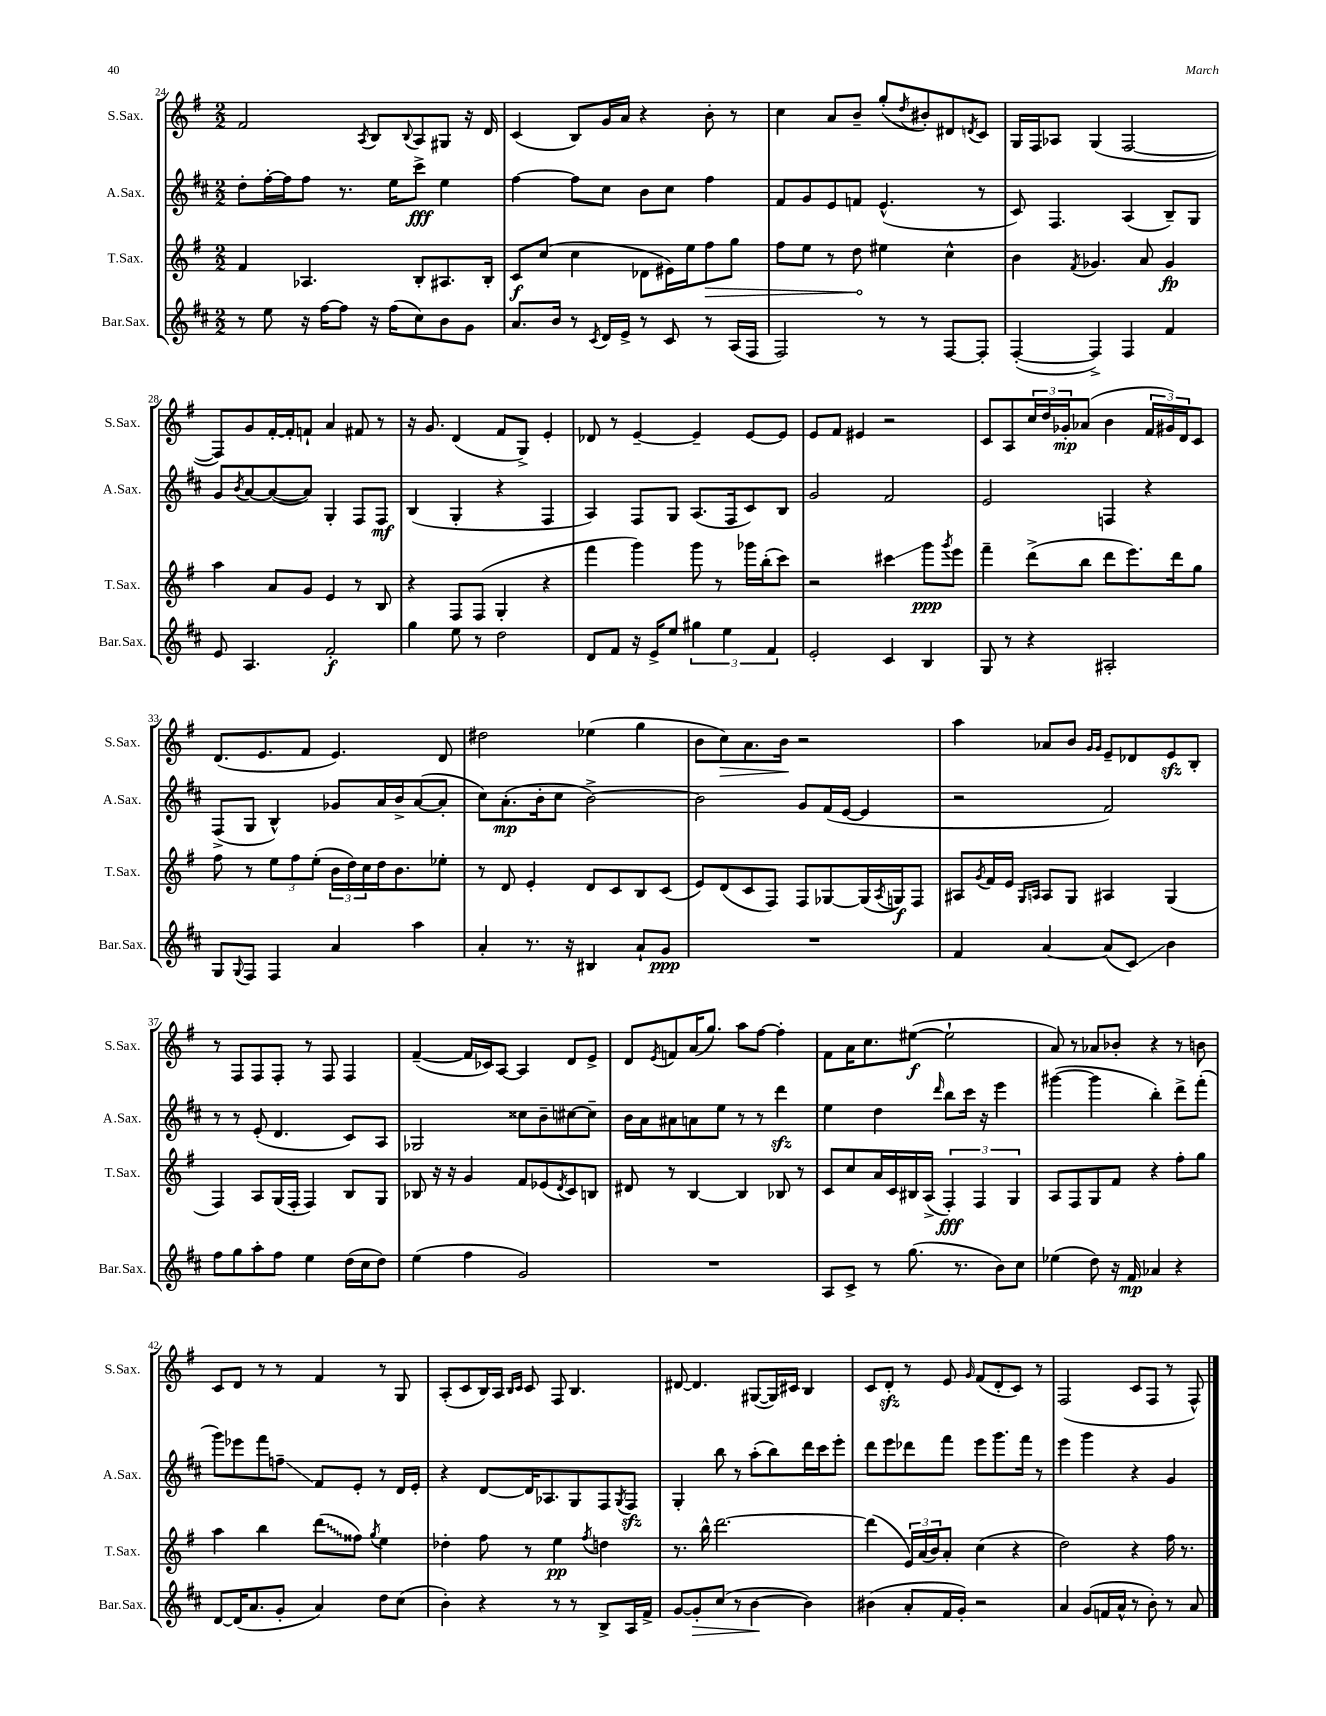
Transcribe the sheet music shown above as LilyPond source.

<<
\new StaffGroup <<
\new Staff = "s0" \with { instrumentName = "S.Sax." shortInstrumentName = "S.Sax." } {
    \clef treble \key g \major \numericTimeSignature \time 2/2
    fis'2 \acciaccatura { a8 } b8 \appoggiatura { b8 } a8 gis8 r16 d'16 |
    c'4( b8) g'16 a'16 r4 b'8-. r8 |
    c''4 a'8 b'8-- g''8-.( \acciaccatura { d''8 } bis'8-.) dis'8 \acciaccatura { d'8 } c'8 |
    g16 fis16 aes8 g4( fis2~ |
    fis8) g'8 fis'16~-. fis'16-. f'8-! a'4 fis'8 r8 |
    r16 g'8. d'4( fis'8 g8->) e'4-. |
    des'8 r8 e'4~-- e'4-- e'8~ e'8 |
    e'8 fis'8 eis'4 r2 |
    c'8 a8 \tuplet 3/2 { c''16 d''16 ges'16-.\mp } aes'8( b'4 \tuplet 3/2 { fis'16 gis'16) d'16 } c'8 |
    d'8.( e'8. fis'8 e'4.) d'8 |
    dis''2 ees''4( g''4 |
    b'8 c''8\>) a'8. b'16\! r2 |
    a''4 aes'8 b'8 \grace { g'16 g'16 } e'8-- des'8 e'8\sfz b8-. |
    r8 fis8 fis8 fis8-. r8 fis8 fis4 |
    fis'4~--( fis'16 ces'16) a8~ a4 d'8 e'8-> |
    d'8 \acciaccatura { e'8 } f'8 a'16( g''8.) a''8 fis''8~ fis''4-. |
    fis'8 a'16 c''8. eis''8~\f( eis''2-! |
    a'8) r8 aes'8 bes'8-. r4 r8 b'8 |
    c'8 d'8 r8 r8 fis'4 r8 g8 |
    a8-.( c'8 b16) a16 \grace { b16 c'16 } c'8 fis8 b4. |
    dis'8~ dis'4. gis8~( gis16) cis'16 b4 |
    c'8 d'8-.\sfz r8 e'8 \grace { g'16 } fis'8( d'8-. c'8) r8 |
    fis2( c'8 fis8 r8 fis8-^) \bar "|." |
}
\new Staff = "s1" \with { instrumentName = "A.Sax." shortInstrumentName = "A.Sax." } {
    \clef treble \key d \major \numericTimeSignature \time 2/2
    d''8-. fis''16~-. fis''16 fis''8 r8. e''16 cis'''8->\fff e''4 |
    fis''4~ fis''8 cis''8 b'8 cis''8 fis''4 |
    fis'8 g'8 e'8 f'8 e'4.-^( r8 |
    cis'8) fis4. a4( b8--) g8 |
    g'8 \acciaccatura { b'8 } a'8~ a'8~( a'8) g4-. fis8 fis8\mf |
    b4( g4-. r4 fis4 |
    a4) fis8 g8 a8.( fis16 cis'8) b8 |
    g'2 fis'2 |
    e'2 f4 r4 |
    fis8->( g8 b4-^) ges'8 a'16 b'16-> a'8~( a'8-. |
    cis''8) a'8.-.\mp( b'16-. cis''8 b'2~->) |
    b'2 g'8 fis'16( e'16~ e'4 |
    r2 fis'2) |
    r8 r8 e'8-.( d'4. cis'8) a8 |
    ges2 cisis''8 b'8-- cis''8~ cis''8-- |
    b'16 a'16 ais'8 a'8 e''8 r8 r8 d'''4\sfz |
    e''4 d''4 \grace { d'''16 } b''8 cis'''16 r16 e'''4 |
    gis'''4~( gis'''4 b''4-.) d'''8-> fis'''8-.( |
    g'''8) ees'''8 fis'''8 f''8--\glissando fis'8 e'8-. r8 d'16 e'16-. |
    r4 d'8~ d'16 aes8. g8 fis8 \acciaccatura { g8 } fis8\sfz |
    g4-. b''8 r8 a''8-.( b''8) d'''16 cis'''16 e'''8-. |
    d'''8 e'''8 des'''8 fis'''8 e'''8 g'''8. fis'''16 r8 |
    e'''4 g'''4 r4 g'4 \bar "|." |
}
\new Staff = "s2" \with { instrumentName = "T.Sax." shortInstrumentName = "T.Sax." } {
    \clef treble \key g \major \numericTimeSignature \time 2/2
    fis'4 aes4. b8-. ais8. b16-. |
    c'8\f c''8( c''4 des'8 eis'16) e''16 \once \override Hairpin.circled-tip = ##t fis''8\> g''8 |
    fis''8 e''8 r8 d''8\! eis''4 c''4-^ |
    b'4 \acciaccatura { fis'8 } ges'4. a'8 ges'4\fp |
    a''4 a'8 g'8 e'4 r8 b8 |
    r4 fis8 fis8( g4-. r4 |
    fis'''4 g'''4) g'''8 r8 ges'''16 b''16-.( c'''8) |
    r2 cis'''4\glissando g'''8\ppp \acciaccatura { g'''8 } e'''8 |
    fis'''4-- d'''8->( b''8 d'''8 e'''8.) d'''16 g''8 |
    fis''8 r8 \tuplet 3/2 { e''8 fis''8 e''8-.( } \tuplet 3/2 { b'16 d''16) c''16 } d''16 b'8. ees''8-. |
    r8 d'8 e'4-. d'8 c'8 b8 c'8( |
    e'8) d'8( c'8 fis8) fis8 ges8~ ges16( \acciaccatura { a8 } g16\f) fis8 |
    ais8 \acciaccatura { g'8 } fis'16 e'16 \grace { g16 a16 } a8 g8 ais4 g4( |
    fis4) a8 g16( fis16-. fis4) b8 g8 |
    bes8 r16 r16 g'4 fis'8 ees'8( \acciaccatura { d'8 } c'8) b8 |
    dis'8 r8 b4~ b4 bes8 r8 |
    c'8 c''8 a'16 c'16 bis16 a16->( \tuplet 3/2 { fis4-.\fff) fis4 g4 } |
    a8 fis8 g8 fis'8 r4 fis''8-. g''8 |
    a''4 b''4 \once \override Glissando.style = #'zigzag d'''8\glissando( fisis''8) \acciaccatura { g''8 } e''4 |
    des''4-. fis''8 r8 e''4\pp \acciaccatura { fis''8 } d''4 |
    r8. b''16-^ d'''2.~ |
    d'''4( \tuplet 3/2 { e'16) a'16( b'16) } a'8-. c''4( r4 |
    d''2) r4 fis''16 r8. \bar "|." |
}
\new Staff = "s3" \with { instrumentName = "Bar.Sax." shortInstrumentName = "Bar.Sax." } {
    \clef treble \key d \major \numericTimeSignature \time 2/2
    r8 e''8 r16 fis''16~ fis''8 r16 fis''16( cis''8) b'8 g'8 |
    a'8. b'16 r8 \acciaccatura { cis'8 } d'16 e'16-> r8 cis'8 r8 a16( fis16 |
    fis2) r8 r8 fis8~ fis8-. |
    fis4~-.( fis4->) fis4 fis'4 |
    e'8 a4. fis'2-.\f |
    g''4 e''8 r8 d''2 |
    d'8 fis'8 r16 e'16-> e''8 \tuplet 3/2 { gis''4 e''4 fis'4 } |
    e'2-. cis'4 b4 |
    g8 r8 r4 ais2-. |
    g8 \appoggiatura { g8 } fis8 fis4 a'4 a''4 |
    a'4-. r8. r16 bis4 a'8-! g'8\ppp |
    R1 |
    fis'4 a'4~ a'8( cis'8\glissando) b'4 |
    fis''8 g''8 a''8-. fis''8 e''4 d''16( cis''16 d''8) |
    e''4( fis''4 g'2) |
    R1 |
    a8 cis'8-> r8 g''8.( r8. b'8) cis''8 |
    ees''4( d''8) r16 fis'16\mp aes'4 r4 |
    d'8~ d'16( a'8. g'8-. a'4) d''8 cis''8( |
    b'4-.) r4 r8 r8 b8-> a16 fis'16-> |
    g'8~ g'8-.\> cis''8( r8 b'4~\! b'4) |
    bis'4( a'8-. fis'16 g'16-.) r2 |
    a'4 g'8( f'16 a'16-^ r8 b'8-.) r8 a'8 \bar "|." |
}
>>
>>
\layout { \context { \Score currentBarNumber = #24 } }
